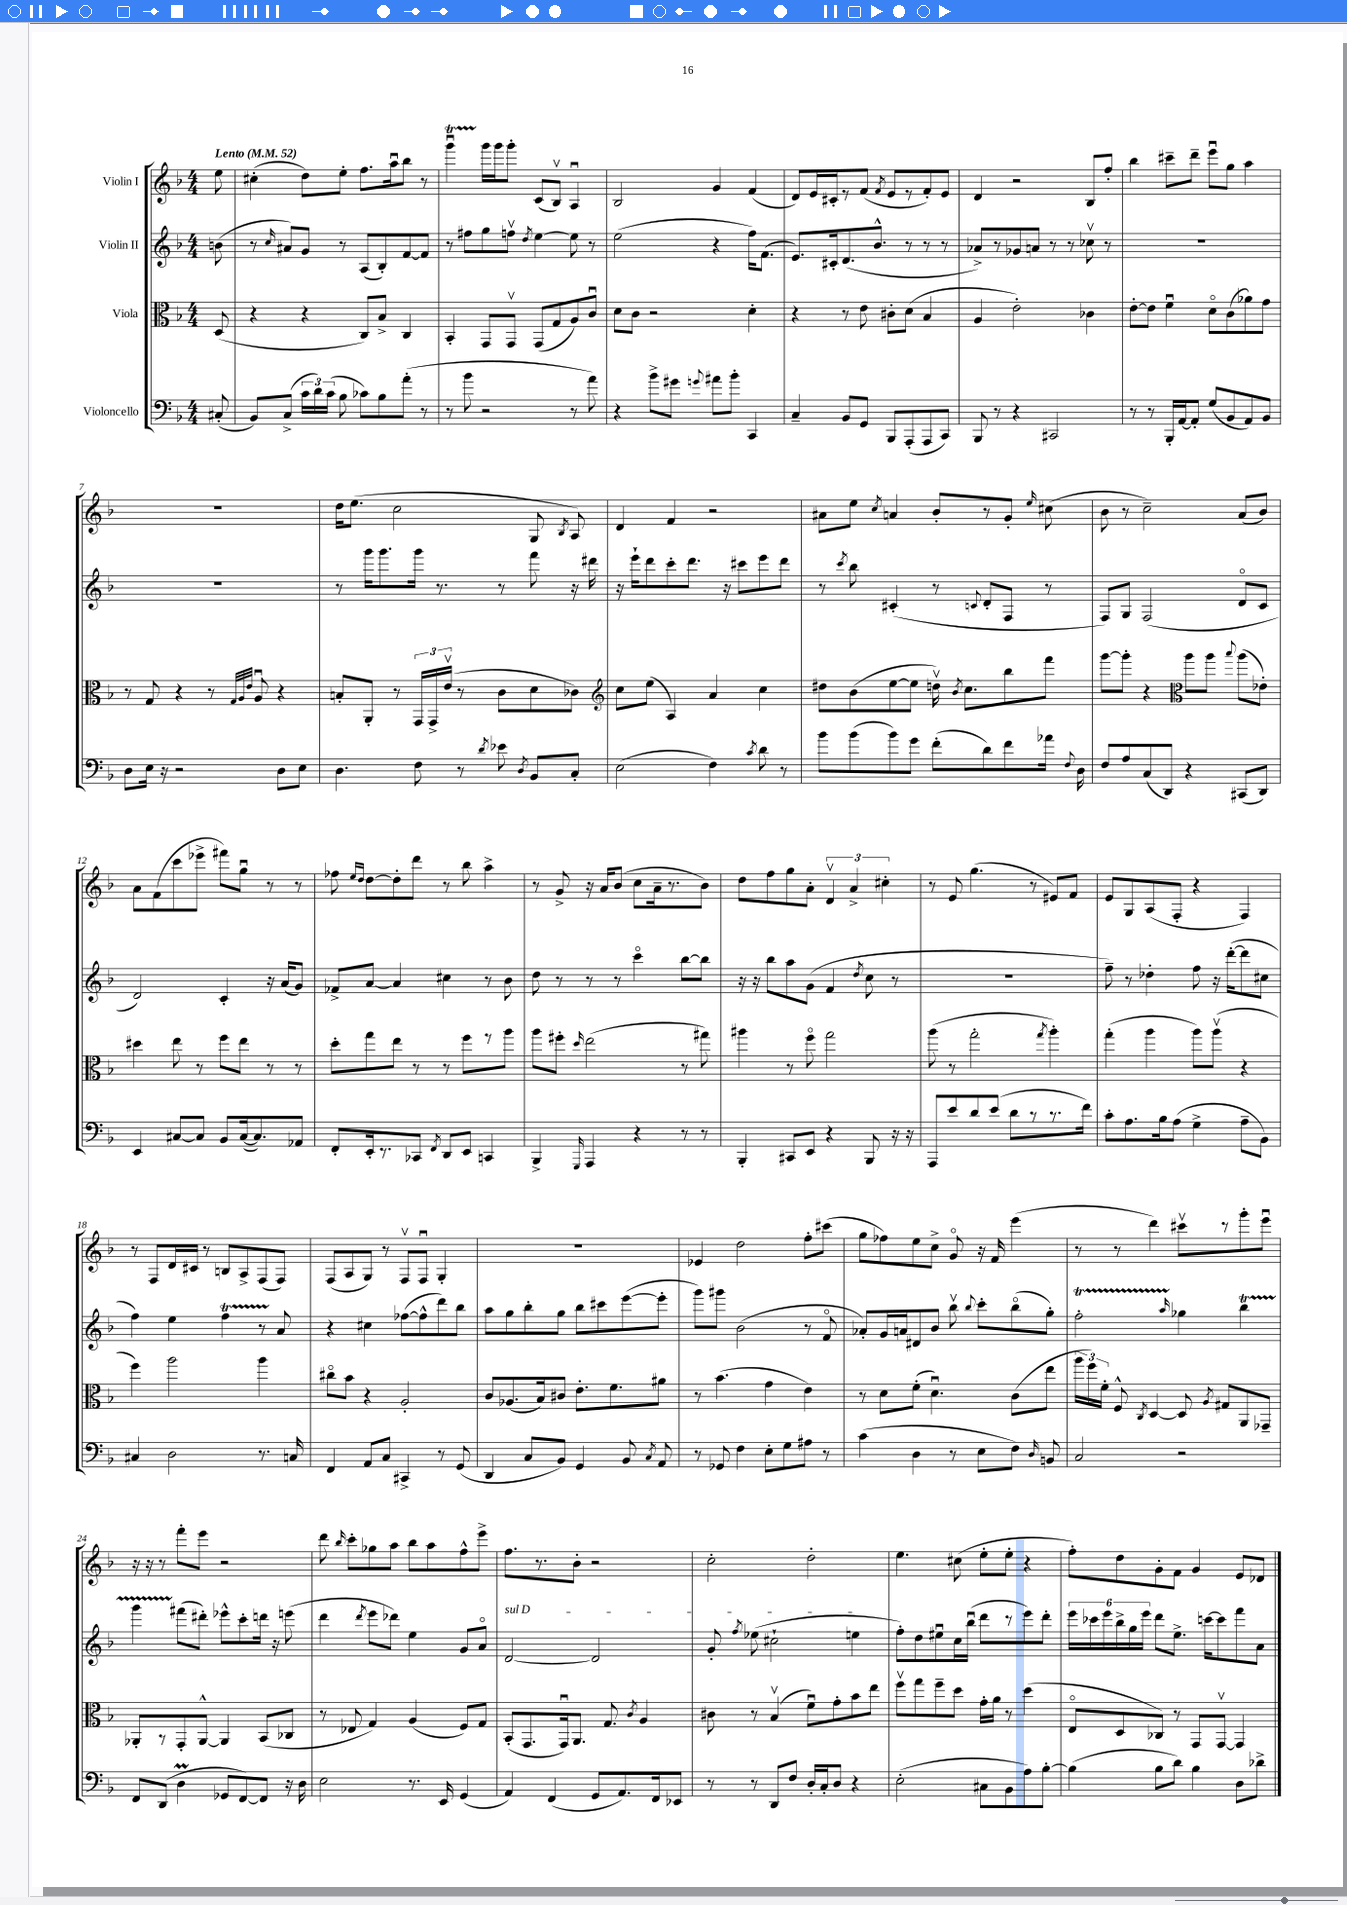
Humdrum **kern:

**kern	**kern	**kern	**kern
*part4	*part3	*part2	*part1
*staff4	*staff3	*staff2	*staff1
*I"Violoncello	*I"Viola	*I"Violin II	*I"Violin I
*clefF4	*clefC3	*clefG2	*clefG2
*k[b-]	*k[b-]	*k[b-]	*k[b-]
*M4/4	*M4/4	*M4/4	*M4/4
*MM52	*MM52	*MM52	*MM52
=	=	=	=
!	!	!	!LO:TX:a:B:t=Lento
(8C#X'/	(8D/	(8bn\	8ee\
=1	=1	=1	=1
8BB-/L)	4r	8r	(4cc#X'\
.	.	16qqcc/	.
(8C^/J	.	8a#X/L)	.
24c\LL	4r	8g/J	8dd\L)
24d\)	.	.	.
(24c\JJ	.	.	.
8B-\	.	8r	8ee'\J
8c-X\L)	8C/L)	(8A/L	8.ff\L
8B-\	8B-^/J	8B-'/)	.
.	.	.	16aau\k
(8a'\J	4C/	[8f/	8bb-\J
8r	.	8f/J]	8r
=2	=2	=2	=2
8r	4BB-'/	8r	4gggTu\
8b-\	.	8ff#X\L	.
2r	8GG/L	8gg\	16ggg\LL
.	.	.	16ggg\J
.	8GGv/J	8ffnv\J	8ggg'\J
.	.	8qdd/	.
.	(8GG/L	[4ee\	(8c/L
.	8G/	.	8B-v/J)
8r	8A/)	8ee\]	4Au/
8a\)	8cu/J	8r	.
=3	=3	=3	=3
4r	8d\L	(2ee\	2B-/
.	8c\J	.	.
8b-^\L	2r	.	.
8g#X\J	.	.	.
8qqgn/	.	.	.
8a#X\L	.	4r	4g/
8b-'\J	.	.	.
4CC/	4d'\	16ff\KL)	(4f/
.	.	(8.f\J	.
=4	=4	=4	=4
4C~/	4r	8.e/L)	8d/L)
.	.	.	16e/L
.	.	16c#X'/k	16c#X'/J
8BB-/L	8r	(8.d/	8r
8GG/J	8e\	.	(8f/J
.	.	8.b-^^/J	.
.	.	.	8qf/
8BBB-/L	8c#X'\L	.	8e/L
(8AAA'/	(8d\J	8r	8r
8AAA/	4B-/	8r	8f'/)
8CC/J)	.	8r	8e/J
=5	=5	=5	=5
8BBB-/	4A/	8a-X^/L)	4d/
8r	.	8r	.
4r	2e'\)	8g-X/	2r
.	.	8an/J	.
2CC#X/	.	8r	.
.	.	8r	.
.	4c-X\	8cc-Xv\	8B-/L
.	.	8r	8ff'/J
=6	=6	=6	=6
8r	[8e'\L	1r	4bb-\
8r	8e\J]	.	.
16BBB-'/LL	4fu\	.	8ccc#X~\L
[16AA/J	.	.	.
8AA'/J]	.	.	8ddd~\J
(8G/L	8d\L	.	8eeeu\L
8BB-/	(8c\	.	8gg\J
8AA/)	8a-X\)	.	4aa\
8BB-/J	8g\J	.	.
!!LO:LB:g=z
=7	=7	=7	=7
8D\L	8r	1r	1r
16E\Jk	8G/	.	.
16r	.	.	.
2r	4r	.	.
.	8r	.	.
.	32qqG/LLL	.	.
.	32qqA/	.	.
.	32qqe/JJJ	.	.
.	8Au/	.	.
8D\L	4r	.	.
8E\J	.	.	.
=8	=8	=8	=8
4.D\	8Bn'/L	8r	16dd\KL
.	.	.	(8.ee\J
.	8AA'/J	16ggg\KL	.
.	.	8.ggg\	.
.	8r	.	2cc\
8F\	24GG/LL	16ggg\Jk	.
.	24GG^/	.	.
.	.	8.r	.
.	(24ev/JJ	.	.
8r	8r	.	.
8qd/	.	.	.
8e-X\	8c\L	8r	.
8qD/	.	.	.
8BB-/L	8d\	8fff\	8G/
.	.	.	8qB-/
8C'/J	8c-X\J)	16r	8A/)
.	.	16ddd#X\	.
=9	=9	=9	=9
*	*clefG2	*	*
(2E\	8cc\L	16r	4d/
.	.	16eee`\KL	.
.	(8ee\J	8ddd\	.
.	4A/)	8ccc'\	4f/
.	.	8.ddd\J	.
4F\)	4a/	.	2r
.	.	16r	.
.	.	8ccc#X\L	.
8qc/	.	.	.
8d\	4cc\	8eee\	.
8r	.	8ddd\J	.
=10	=10	=10	=10
8b-\L	8dd#X\L	8r	8a#X\L
.	.	8qccc/	.
(8b-\	(8b-\	8bb-\	8ee\J
.	.	.	8qcc/
8b-\)	[8ee\	(4c#X'/	4an/
8g\J	8ee\J]	.	.
(8f'\L	16ddnv\)	8r	8b-'/L
.	8qb-/	.	.
.	8.cc\L	.	.
.	.	8qqcn/	.
8d\)	.	8d'/L	8r
8f\	8bb-\	8F/J	8g'/J
.	.	.	16qqee/
16a-X\Jk	8fff\J	8r	(8cc#X\
8qqF/	.	.	.
16D\	.	.	.
=11	=11	=11	=11
8F/L	[8ggg\L	8F/L)	8b-\
8A/	8ggg'\J]	8G/J	8r
(8C/	4r	(2F/	2cc~\)
8DD/J)	.	.	.
*	*clefC3	*	*
4r	8aa\L	.	.
.	8aa\J	.	.
.	8qqbb-/	.	.
(8CC#X/L	(8aa\L	8d/L	(8a/L
8DD/J)	8e-X'\J)	8c/J	8b-/J)
!!LO:LB:g=z
=12	=12	=12	=12
4EE/	4dd#X\	2d/)	8a\L
.	.	.	(8f\
[8C#X/L	8ee\	.	8ccc\
8C#/J]	8r	.	8eee-X^\J
8BB-/L	8ff\L	4c'/	8fff#X\L)
([16C#/k	8ee\J	.	8ggu\J
8.C#/])	.	.	.
.	8r	16r	8r
.	.	(16a/KL	.
8AA-X/J	8r	8g/J)	8r
=13	=13	=13	=13
8FF'/L	8dd'\L	8f-X^/L	8ff-X\
.	.	.	16qqee/LL
.	.	.	16qqdd/JJ
16EE'/k	8gg\	[8a/J	[8dd\L
8.r	.	.	.
.	8ee\J	4a/]	8dd'\]
8CC-X/J	8r	.	8ddd\J
8qFF/	.	.	.
8DD/L	8r	4cc#X\	8r
8EE/J	8ff\L	.	8bb-\
4CCn/	8r	8r	4aa^\
.	8aa\J	8b-\	.
=14	=14	=14	=14
4BBB-^/	8aa\L	8dd\	8r
.	8ff#X'\J	8r	8g^/
16qqGGG/	16qqdd/	.	.
4AAA/	(2ee\	8r	16r
.	.	.	16a/KL
.	.	8r	(8b-/J
4r	.	4ccc\	8cc\L
.	.	.	16a~\k
.	.	.	8.r
8r	8r	[8bb-\L	.
8r	8gg#X\)	8bb-\J]	8b-\J)
=15	=15	=15	=15
4BBB-'/	4aa#X\	16r	8dd\L
.	.	16r	.
.	.	8bb-\L	8ff\
8CC#X/L	8r	8aa\	8gg\
8EE/J	8ff\	(8g\J	8a'\J
4r	2gg\	4f/	6dv/
.	.	.	6a^/
.	.	8qdd/	.
8BBB-/	.	8cc\	.
.	.	.	6cc#X'\
16r	.	8r	.
16r	.	.	.
=16	=16	=16	=16
8AAA/L	(8aa\	1r	8r
8e/	8r	.	8e/
8d/	2gg'\	.	(4.gg\
(8e/J	.	.	.
8d\L	.	.	.
8r	.	.	8r
.	8qgg/	.	.
8.r	4aa'\)	.	8e#X/L)
.	.	.	8f/J
16f\Jk)	.	.	.
=17	=17	=17	=17
8c'\L	(4gg'\	8ff~\)	8e/L
8.A\	.	8r	8G/
.	4aa\	4dd-X'\	(8A/
16B-\k	.	.	.
(8A\J	.	.	8F'/J
4G^\	8aa\L)	8ff\	4r
.	(8aav\J	16r	.
.	.	([16ddd'\KL	.
8A~\L	4r	8ddd\]	4F/)
8BB-\J)	.	8cc#X\J	.
!!LO:LB:g=z
=18	=18	=18	=18
4C#X/	4ff\)	4ff\)	8r
.	.	.	8F/L
2D\	2aa\	4ee\	16d/L
.	.	.	16c#X/JJ
.	.	.	8r
.	.	4ffT\	8Bn/L
.	.	.	8A^/
8.r	4aa\	8r	(8F/
.	.	8a/	8F/J)
16Cn/	.	.	.
=19	=19	=19	=19
4FF/	8cc#X\L	4r	(8F/L
.	8b-\J	.	8A/
8AA/L	4r	4cc#X\	8G/J)
8C/J	.	.	8r
4CC#X^/	2A'/	([8ff-X\L	8Fv/L
.	.	8ff-^^\]	8Fu/J
8r	.	8ddd\)	4G'/
(8GG/	.	8bb-\J	.
=20	=20	=20	=20
4DD/	8c/L	8aa\L	1r
.	(8.A-X/	8gg\	.
8C/L	.	8bb-'\	.
.	16B-/k)	.	.
8BB-/J)	8c#X/J	8gg\J	.
4GG/	8.e'\L	8bb-\L	.
.	.	8ccc#X\	.
.	8.f\	.	.
8BB-/	.	([8eee\	.
8qC/	.	.	.
8AA/	8a#X\J	8eee'\J]	.
=21	=21	=21	=21
8r	8r	8ggg\L)	4e-X/
8GG-X/	(4.b-\	8ggg#X\J	.
4F\	.	(2b-\	2dd\
8E'\L	4g\	.	.
8G\	.	.	.
8A#X\J	4e\)	8r	8ff'\L
8r	.	8f/	(8ccc#X\J
=22	=22	=22	=22
(4c\	8r	8a-X'/L)	8gg\L
.	8d\L	16g/L	8ff-X\)
.	.	16an/J	.
4D\	(8f'\J	8d#X/	8ee\
.	4.du\)	8b-/J	8cc^\J
8r	.	8bb-v\	8g/
.	.	8qqbb-/	.
8E\L	.	8ccc'\L	16r
.	.	.	16f/
8F\J)	(8c\L	(8bb-\	(4eee\
16qqD/	.	.	.
8BBn/	8ee\J	8gg'\J)	.
=23	=23	=23	=23
2C/	24aa\LL	2ffT'\	8r
.	24ff\)	.	.
.	24f'\JJ	.	.
.	8F^^/	.	8r
.	8qC/	.	.
.	[4D/	.	4ddd\)
.	.	16qqaa/	.
2r	8D/]	4gg-X\	8ccc#Xv\L
.	8qA/	.	.
.	8G#X/L	.	8r
.	8AA/	4bb-T\	8ggg'\
.	8GG-X~/J	.	8eeeu\J
!!LO:LB:g=z
=24	=24	=24	=24
8FF/L	8AA-X'/L	4gggTTT\	16r
.	.	.	16r
(8DD/J	8r	.	8r
4DM\	8GG'/	(8fff#X\L	8fff'\L
.	[8AA-^^/J	8ddd#X'\J)	8eee\J
8GG-X/L	4AA-/]	8eee-X^^\L	2r
[8FF/)	.	8ccc'\	.
8FF/J]	(8BB-/L	16dddn\Jk	.
.	.	16r	.
16r	8C-X/J	(8eeen\	.
16D\	.	.	.
=25	=25	=25	=25
2E\	8r	4ddd\	8ddd\
.	.	.	16qqbb-/
.	8E-X/	.	8ccc'\L
.	.	8qddd/	.
.	4G/)	8eee\L	8gg-X\
.	.	8ddd-X\J)	8aa\J
8.r	(4A/	4ee\	8bb-\L
.	.	.	8aa\
16EE/	.	.	.
(4GG/	8F/L)	8g/L	8ff^^\
.	8G/J	8a/J	8eee^\J
=26	=26	=26	=26
!	!	!LO:TX:a:i:t=sul D	!
4AA/)	(8BB-'/L	[2d/	8.ff\L
.	8.GG/	.	.
.	.	.	8.r
(4FF/	.	.	.
.	16GGu/k)	.	.
.	8.AA/J	.	8b-'\J
8GG/L	.	2d/]	2r
.	8.G/	.	.
8.AA/)	.	.	.
.	8qc/	.	.
.	4A/	.	.
16FF/k	.	.	.
8EE-X/J	.	.	.
=27	=27	=27	=27
8r	8c#X\	8g'/	2cc'\
.	.	8qff/	.
8r	8r	(8ee-X\	.
8DD/L	(4B-v/	2cc#X`\	.
8F/J	.	.	.
16D'/LL	8fu\L)	.	2dd'\
16C'/J	.	.	.
8D/J	8g'\	.	.
4r	8b-\	4een\	.
.	8ee\J	.	.
=28	=28	=28	=28
(2E'\	8ffv\L	8ff'\L)	4.ee\
.	8gg\	8dd\	.
.	8ff~\	8ee#Xu\	.
.	8dd\J	16cc\L	(8cc#X\
.	.	(16bb-u\JJ	.
8C#X\L	16g'\LL	8ddd\L	8ee'\L
.	16a\JJ	.	.
8BB-\	8r	8r	8ee'\J
8A\)	(4dd\	8eee\)	4r
[8B-'\J	.	8ddd'\J	.
=29	=29	=29	=29
(4B-\]	8E/L	24eee\LL	8ff'\L)
.	.	24ccc-X\	.
.	.	24eee\	.
.	8D/	24bb-^\	8dd\
.	.	24gg\	.
.	.	24eee\JJ	.
8B-\L	8C-X/J)	8ddd\L	8g'\
8d\J)	8r	8.ee^\J	8f\J
4B-\	8GG/L	.	4g/
.	.	[16cccn\KL	.
.	[8GGv/J	8ccc\]	.
8D\L	4GG/]	8fff\	8e/L
8d-X^\J	.	8a\J	8d-X/J
==	==	==	==
*-	*-	*-	*-
